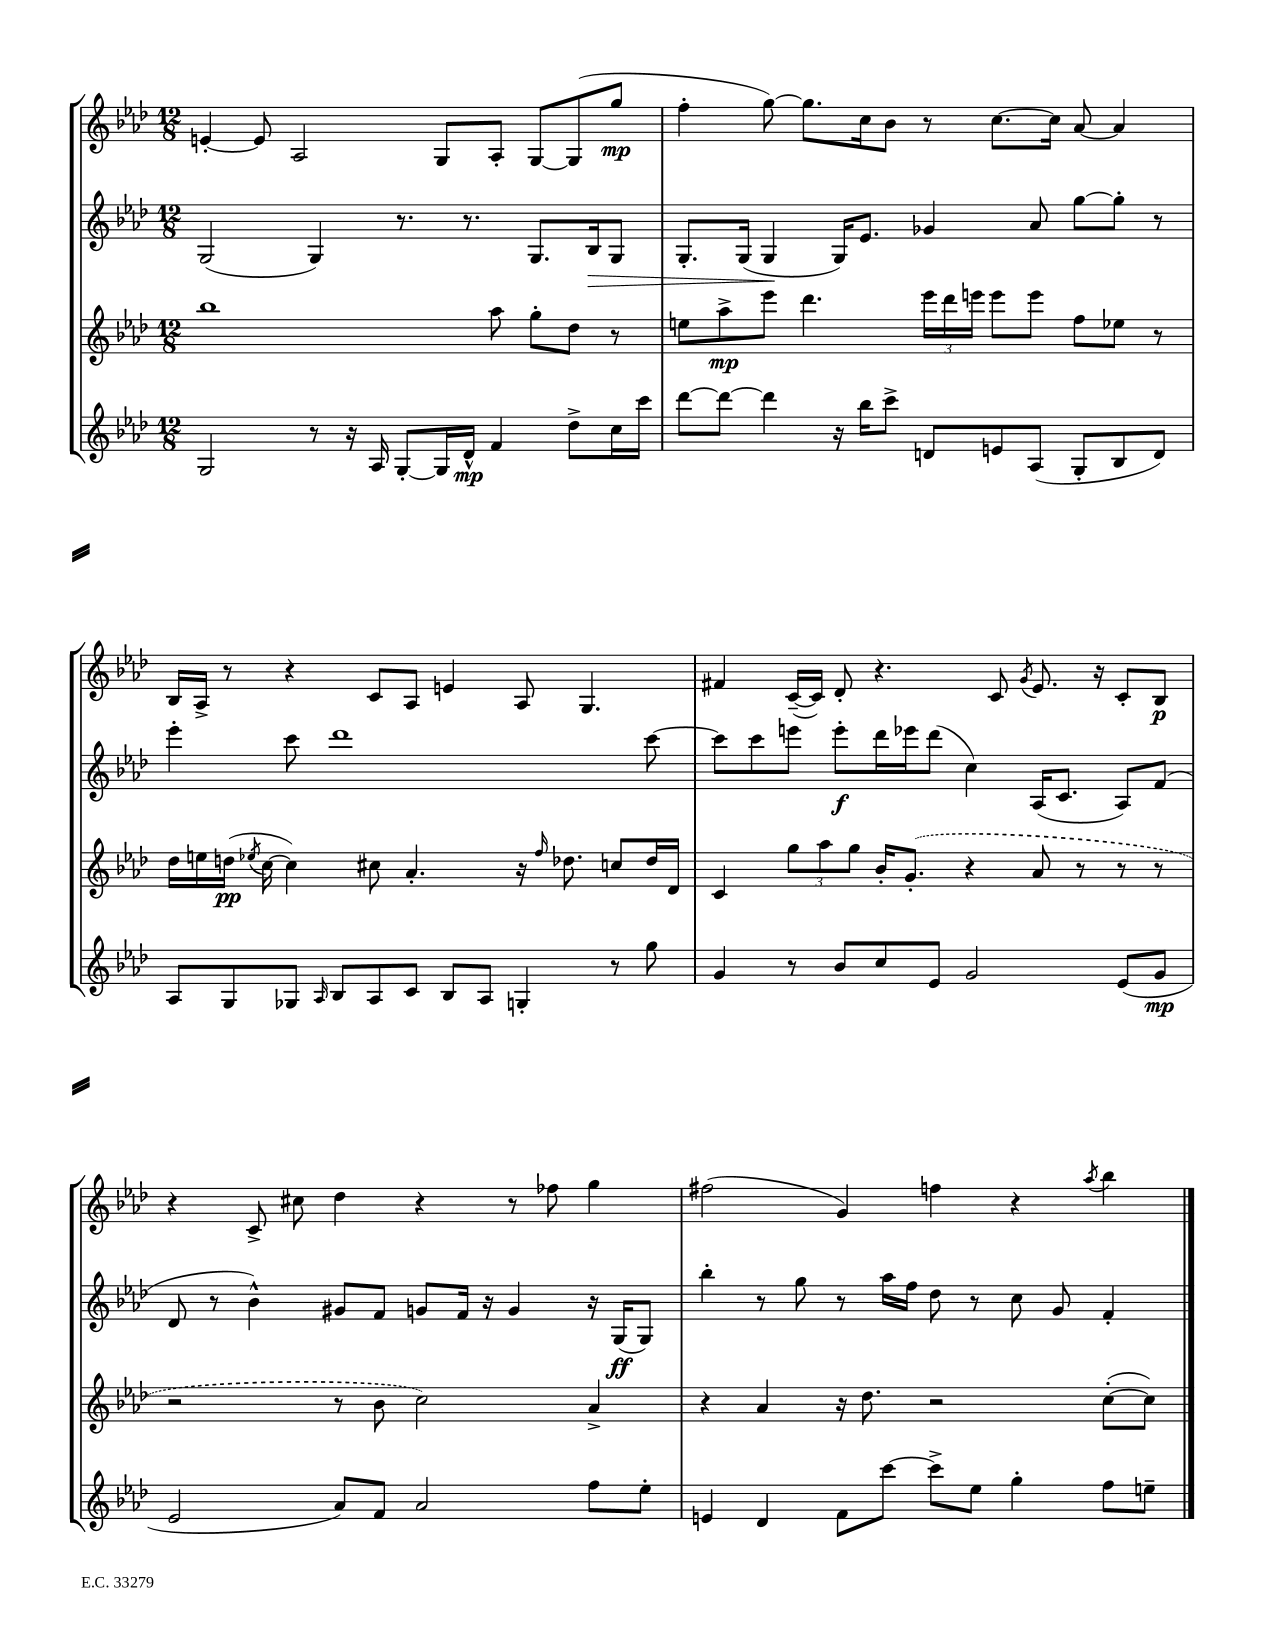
<<
\new StaffGroup <<
\new Staff = "s0" {
    \clef treble \key aes \major \numericTimeSignature \time 12/8
    \autoBeamOff e'4~-. e'8 aes2 g8[ aes8]-. g8[~ g8( g''8]\mp |
    f''4-. g''8~) g''8.[ c''16 bes'8] r8 c''8.[~ c''16] aes'8~ aes'4 |
    bes16[ aes16]-> r8 r4 c'8[ aes8] e'4 aes8 g4. |
    fis'4 c'16[~--( c'16]) des'8-. r4. c'8 \acciaccatura { g'8 } ees'8. r16 c'8[-. bes8]\p |
    r4 c'8-> cis''8 des''4 r4 r8 fes''8 g''4 |
    fis''2( g'4) f''4 r4 \acciaccatura { aes''8 } bes''4 \bar "|." |
}
\new Staff = "s1" {
    \clef treble \key aes \major \numericTimeSignature \time 12/8
    \autoBeamOff g2( g4) r8. r8. g8.[ bes16\> g8] |
    g8.[-. g16]( g4\! g16[) ees'8.] ges'4 aes'8 g''8[~ g''8]-. r8 |
    ees'''4-. c'''8 des'''1 c'''8~ |
    c'''8[ c'''8 e'''8] e'''8[-.\f des'''16 ees'''16 des'''8]( c''4) aes16[( c'8.] aes8[) f'8]( |
    des'8 r8 bes'4-^) gis'8[ f'8] g'8[ f'16] r16 g'4 r16 g16[\ff( g8]) |
    bes''4-. r8 g''8 r8 aes''16[ f''16] des''8 r8 c''8 g'8 f'4-. \bar "|." |
}
\new Staff = "s2" {
    \clef treble \key aes \major \numericTimeSignature \time 12/8
    \autoBeamOff bes''1 aes''8 g''8[-. des''8] r8 |
    e''8[ aes''8->\mp ees'''8] des'''4. \tuplet 3/2 { ees'''16[ des'''16 e'''16] } e'''8[ e'''8] f''8[ ees''8] r8 |
    des''16[ e''16 d''16]\pp( \acciaccatura { ees''8 } c''16~ c''4) cis''8 aes'4.-. r16 \grace { f''16 } des''8. c''8[ des''16 des'16] |
    c'4 \tuplet 3/2 { g''8[ aes''8 g''8] } bes'16[-. \once \slurDashed g'8.]-.( r4 aes'8 r8 r8 r8 |
    r2 r8 bes'8 c''2) aes'4-> |
    r4 aes'4 r16 des''8. r2 c''8[~-.( c''8]) \bar "|." |
}
\new Staff = "s3" {
    \clef treble \key aes \major \numericTimeSignature \time 12/8
    \autoBeamOff g2 r8 r16 aes16 g8[~-. g16 des'16]-^\mp f'4 des''8[-> c''16 c'''16] |
    des'''8[~ des'''8]~ des'''4 r16 bes''16[ c'''8]-> d'8[ e'8 aes8]( g8[-. bes8 d'8]) |
    aes8[ g8 ges8] \grace { aes16 } bes8[ aes8 c'8] bes8[ aes8] g4-. r8 g''8 |
    g'4 r8 bes'8[ c''8 ees'8] g'2 ees'8[( g'8]\mp |
    ees'2 aes'8[) f'8] aes'2 f''8[ ees''8]-. |
    e'4 des'4 f'8[ c'''8]~ c'''8[-> ees''8] g''4-. f''8[ e''8]-- \bar "|." |
}
>>
>>
\layout { \context { \Score \remove "Bar_number_engraver" } }
